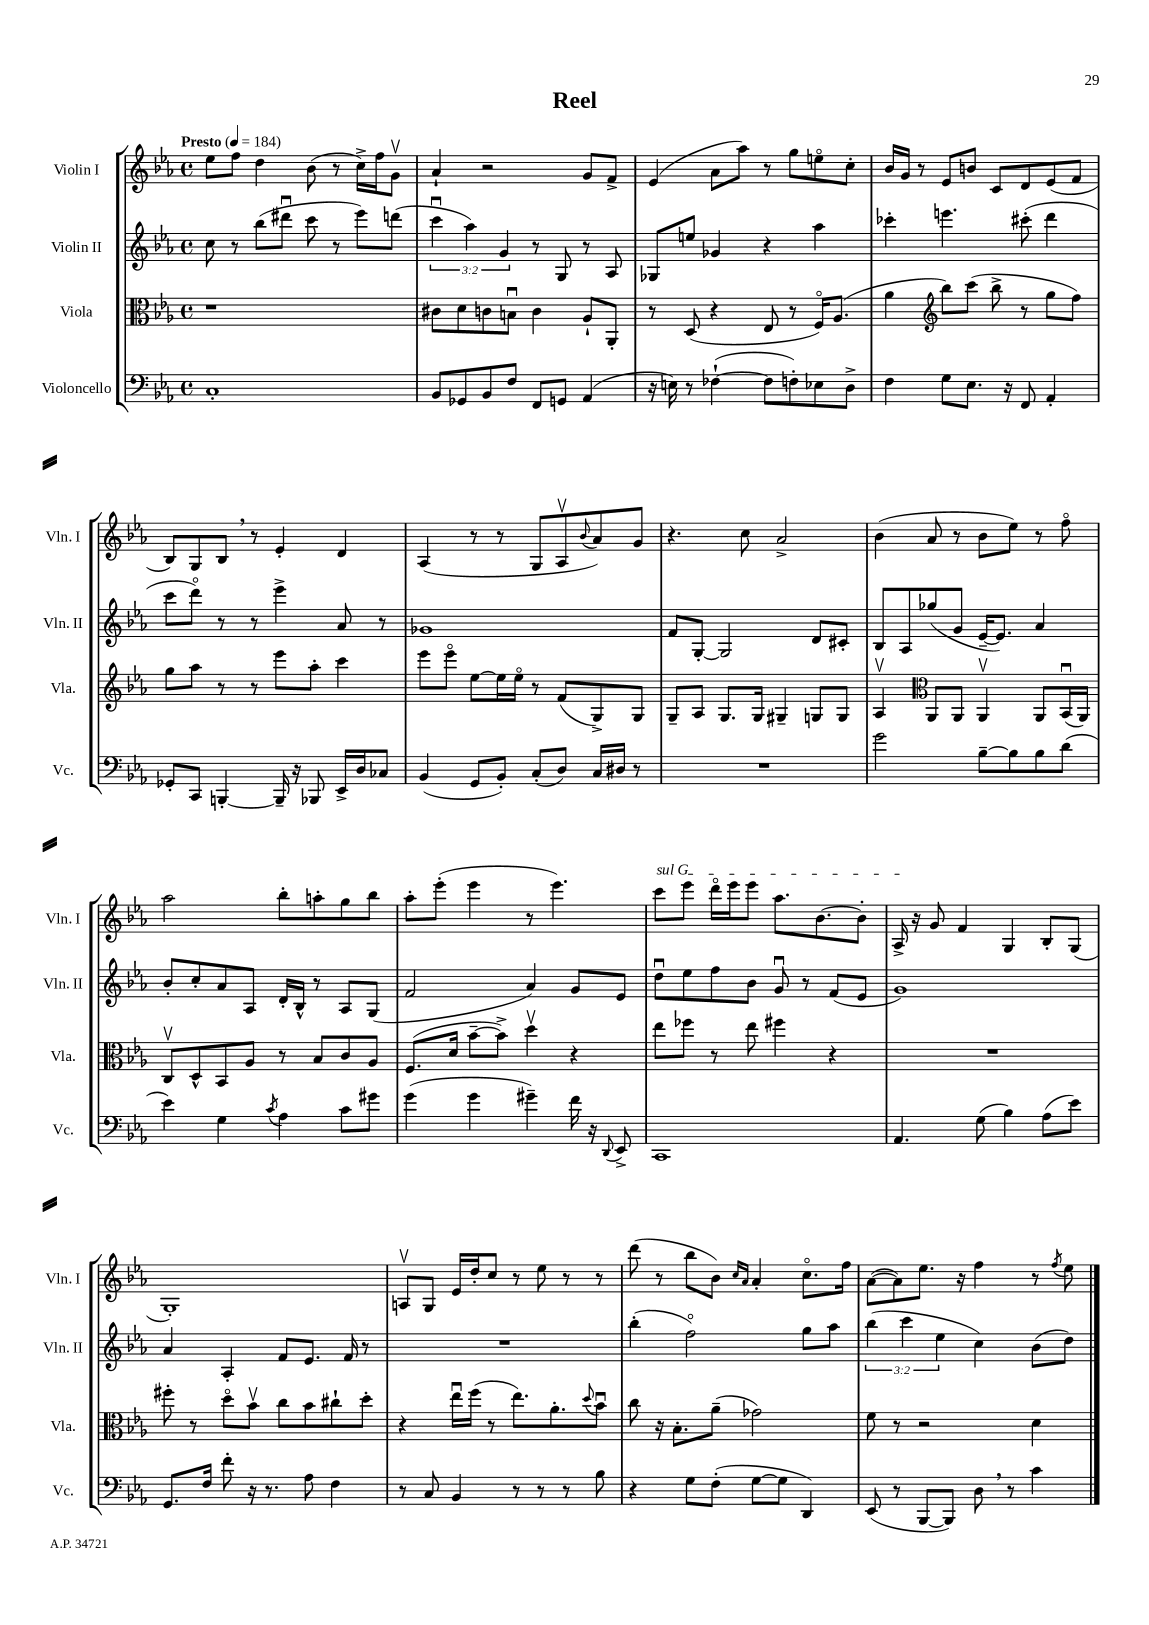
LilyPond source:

\header { title = "Reel" }
<<
\new StaffGroup <<
\new Staff = "s0" \with { instrumentName = "Violin I" shortInstrumentName = "Vln. I" } {
    \clef treble \key ees \major \defaultTimeSignature \time 4/4 \tempo "Presto" 4 = 184
    ees''8 f''8 d''4 bes'8( r8 c''16->) f''16 g'8\upbow |
    aes'4-! r2 g'8 f'8-> |
    ees'4( aes'8 aes''8) r8 g''8 e''8\flageolet c''8-. |
    bes'16 g'16 r8 ees'8 b'8 c'8 d'8 ees'8( f'8 |
    bes8) g8 bes8 \breathe r8 ees'4-. d'4 |
    aes4( r8 r8 g8 aes8\upbow \appoggiatura { bes'8 } aes'8) g'8 |
    r4. c''8 aes'2-> |
    bes'4( aes'8 r8 bes'8 ees''8) r8 f''8\flageolet |
    aes''2 bes''8-. a''8-. g''8 bes''8 |
    aes''8-. ees'''8-.( ees'''4 r8 ees'''4.) |
    \once \override TextSpanner.bound-details.left.text = \markup { \italic "sul G" } c'''8\startTextSpan ees'''8 d'''16\flageolet ees'''16 ees'''8 aes''8. bes'8.~ bes'8-. |
    aes16->\stopTextSpan r16 g'8 f'4 g4 bes8-. g8( |
    g1-.) |
    a8\upbow g8 ees'16 d''16-. c''8 r8 ees''8 r8 r8 |
    d'''8( r8 bes''8 bes'8) \grace { c''16 aes'16 } aes'4-. c''8.\flageolet f''16 |
    aes'8~( aes'8) ees''8. r16 f''4 r8 \acciaccatura { f''8 } ees''8 \bar "|." |
}
\new Staff = "s1" \with { instrumentName = "Violin II" shortInstrumentName = "Vln. II" } {
    \clef treble \key ees \major \defaultTimeSignature \time 4/4 \override Staff.TupletNumber.text = #tuplet-number::calc-fraction-text
    c''8 r8 bes''8( dis'''8\downbow c'''8 r8 ees'''8) d'''8( |
    \tuplet 3/2 { c'''4\downbow aes''4) g'4 } r8 g8 r8 aes8 |
    ges8 e''8 ges'4 r4 aes''4 |
    ces'''4-. e'''4. cis'''8-.( d'''4 |
    c'''8 d'''8\flageolet) r8 r8 ees'''4-> aes'8 r8 |
    ges'1 |
    f'8 g8~-. g2 d'8 cis'8-. |
    bes8 aes8 ges''8( g'8 ees'16~-- ees'8.) aes'4 |
    bes'8-. c''8-. aes'8 aes8 d'16-. bes16-^ r8 aes8 g8( |
    f'2 aes'4) g'8 ees'8 |
    d''8\downbow ees''8 f''8 bes'8 g'8\downbow r8 f'8( ees'8 |
    g'1) |
    aes'4 aes4-. f'8 ees'8. f'16 r8 |
    R1 |
    bes''4-.( f''2\flageolet) g''8 aes''8 |
    \tuplet 3/2 { bes''4( c'''4 ees''4 } c''4) bes'8( d''8) \bar "|." |
}
\new Staff = "s2" \with { instrumentName = "Viola" shortInstrumentName = "Vla." } {
    \clef alto \key ees \major \defaultTimeSignature \time 4/4
    r1 |
    cis'8 d'8 c'8 b8\downbow c'4 aes8-! aes,8-. |
    r8 d8( r4 ees8 r8 f16\flageolet) aes8.( |
    aes'4 \clef treble bes''8) c'''8( bes''8-> r8 g''8 f''8) |
    g''8 aes''8 r8 r8 ees'''8 aes''8-. c'''4 |
    ees'''8 ees'''8\flageolet ees''8~ ees''16 ees''16\flageolet r8 f'8( g8->) g8 |
    g8-- aes8 g8. g16 gis4-- g8 g8 |
    aes4\upbow \clef alto aes,8 aes,8 aes,4\upbow aes,8 bes,16\downbow( aes,16) |
    c8\upbow d8-^ bes,8 aes8 r8 bes8 c'8 aes8 |
    f8.( d'16 bes'8~-- bes'8->) d''4\upbow r4 |
    ees''8 fes''8 r8 ees''8 fis''4 r4 |
    R1 |
    fis''8-. r8 d''8\flageolet bes'8\upbow c''8 bes'8 cis''8-! d''8-. |
    r4 ees''16\downbow f''16( r8 ees''8.) aes'8.-. \appoggiatura { d''8 } bes'8\downbow |
    c''8 r16 bes8.-. aes'8--( ges'2) |
    f'8 r8 r2 d'4 \bar "|." |
}
\new Staff = "s3" \with { instrumentName = "Violoncello" shortInstrumentName = "Vc." } {
    \clef bass \key ees \major \defaultTimeSignature \time 4/4
    c1-. |
    bes,8 ges,8 bes,8 f8 f,8 g,8 aes,4( |
    r16 e16) r8 fes4~-!( fes8 f8-.) ees8 d8-> |
    f4 g8 ees8. r16 f,8 aes,4-. |
    ges,8-. c,8 b,,4~-. b,,16-- r16 bes,,8 ees,16-> d16 ces8 |
    bes,4( g,8 bes,8-.) c8-.( d8) c16 dis16 r8 |
    R1 |
    g'2 bes8~-- bes8 bes8 d'8( |
    ees'4) g4 \acciaccatura { c'8 } aes4 c'8 gis'8 |
    g'4( g'4 gis'4--) f'16 r16 \appoggiatura { d,8 } ees,8-> |
    c,1 |
    aes,4. g8( bes4) aes8( ees'8) |
    g,8. f16 f'8-. r16 r8. aes8 f4 |
    r8 c8 bes,4 r8 r8 r8 bes8 |
    r4 g8 f8-.( g8~ g8 d,4) |
    ees,8( r8 bes,,8~ bes,,8) d8 \breathe r8 c'4 \bar "|." |
}
>>
>>
\layout { \context { \Score \remove "Bar_number_engraver" } }
